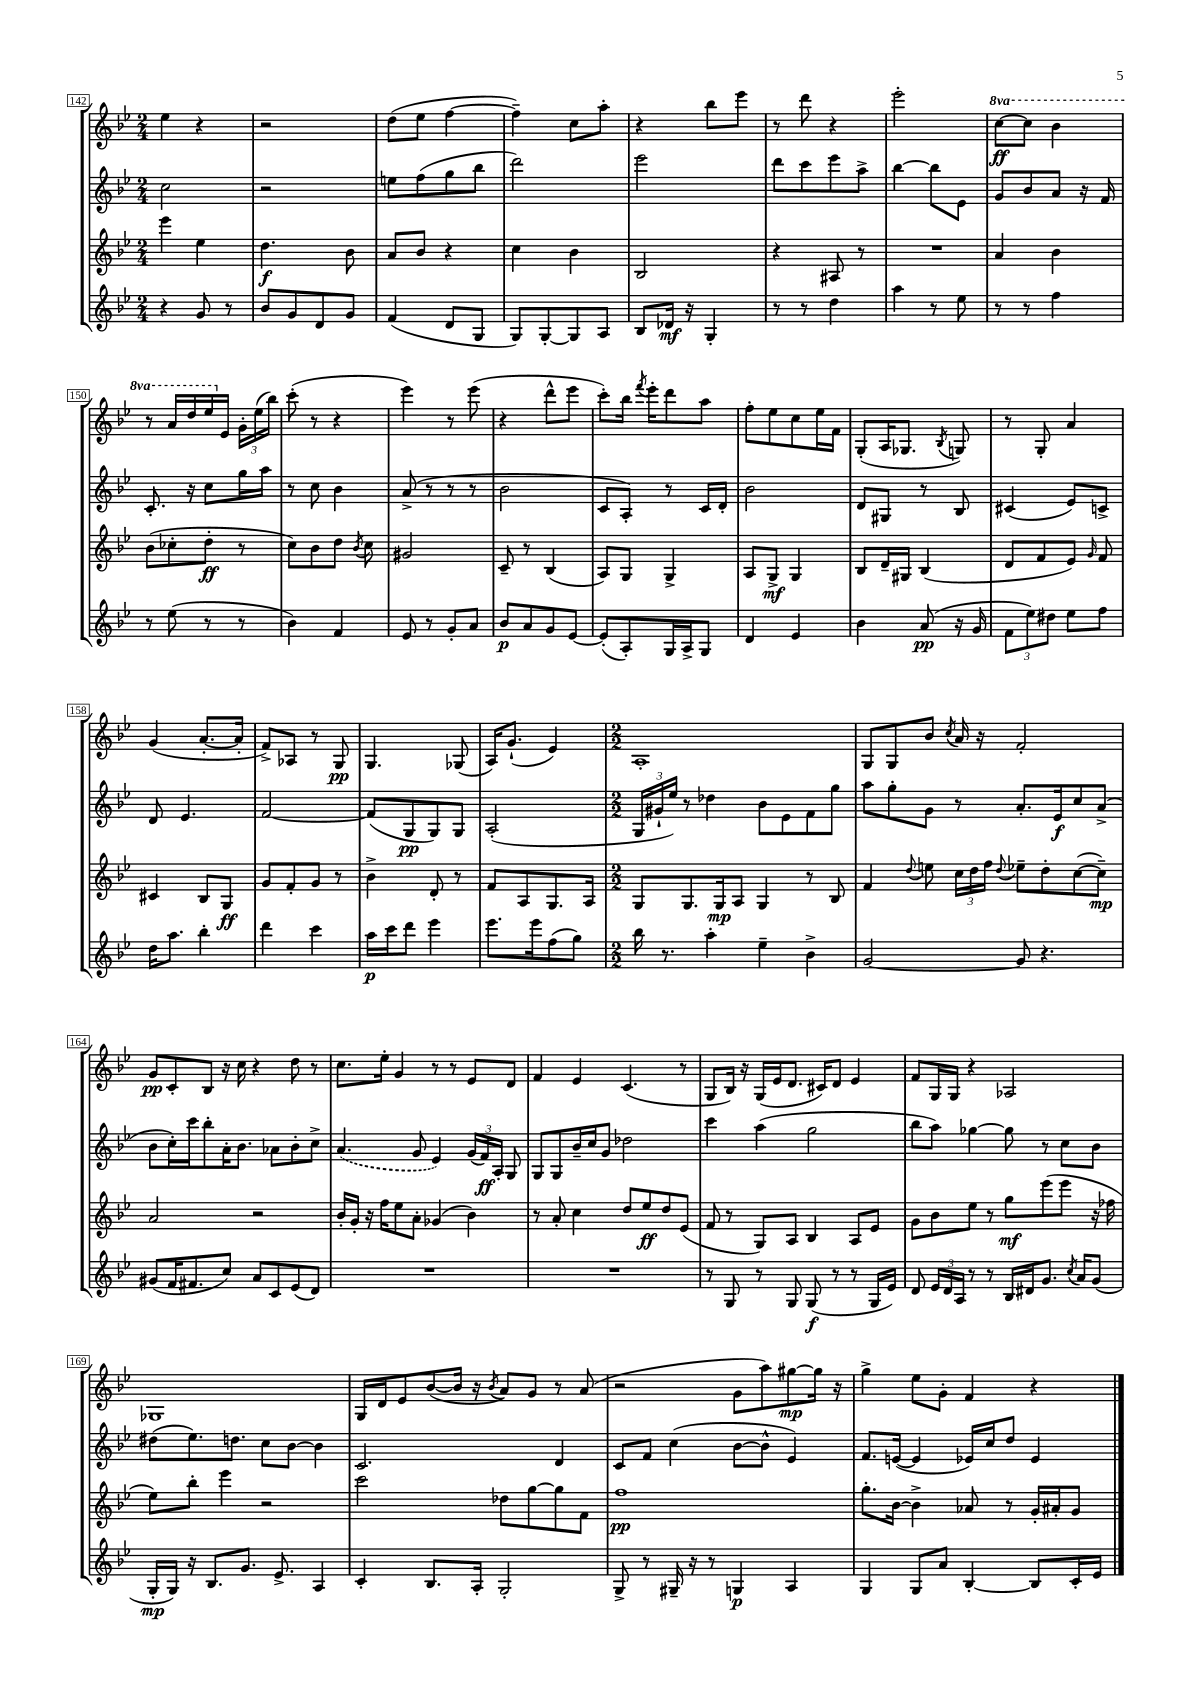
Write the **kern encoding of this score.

**kern	**kern	**kern	**kern
*staff4	*staff3	*staff2	*staff1
*clefG2	*clefG2	*clefG2	*clefG2
*k[b-e-]	*k[b-e-]	*k[b-e-]	*k[b-e-]
*M2/4	*M2/4	*M2/4	*M2/4
4r	4eee-	2cc	4ee-
8g	4ee-	.	4r
8r	.	.	.
=	=	=	=
8b-	4.dd	2r	2r
8g	.	.	.
8d	.	.	.
8g	8b-	.	.
=	=	=	=
(4f	8a	8ee	(8dd
.	8b-	(8ff	8ee-
8d	4r	8gg	[4ff
8G	.	8bb-	.
=	=	=	=
8G)	4cc	2ddd)	4ff~])
[8G'	.	.	.
8G]	4b-	.	8cc
8A	.	.	8aa'
=	=	=	=
8B-	2B-	2eee-	4r
16d-	.	.	.
16r	.	.	.
4G'	.	.	8bb-
.	.	.	8eee-
=	=	=	=
8r	4r	8ddd	8r
8r	.	8ccc	8ddd
4dd	8A#	8eee-	4r
.	8r	8aa^	.
=	=	=	=
4aa	2r	[4bb-	2eee-'
8r	.	8bb-]	.
8ee-	.	8e-	.
=	=	=	=
8r	4a	8g	[8ccc
8r	.	8b-	8ccc]
4ff	4b-	8a	4bb-
.	.	16r	.
.	.	16f	.
=	=	=	=
8r	(8b-	8.c'	8r
(8ee-	8cc-'	.	16aa
.	.	16r	16ddd
8r	8dd'	8cc	16eee-
.	.	.	16e-
8r	8r	16gg	24g'
.	.	.	(24ee-
.	.	16aa	.
.	.	.	24bb-)
=	=	=	=
4b-)	8cc)	8r	(8ccc'
.	8b-	8cc	8r
4f	8dd	4b-	4r
.	8qb-	.	.
.	8cc	.	.
=	=	=	=
8e-	2g#	(8a^	4eee-)
8r	.	8r	.
8g'	.	8r	8r
8a	.	8r	(8eee-
=	=	=	=
8b-	8c~	2b-	4r
8a	8r	.	.
8g	(4B-	.	8ddd^^
[8e-	.	.	8eee-
=	=	=	=
(8e-']	8A)	8c	8ccc')
8A')	8G	8A')	16bb-
.	.	.	8qfff
.	.	.	16eee-'
16G	4G^	8r	8ddd
16A^	.	.	.
8G	.	16c	8aa
.	.	16d'	.
=	=	=	=
4d	8A	2b-	8ff'
.	8G^	.	8ee-
4e-	4G	.	8cc
.	.	.	16ee-
.	.	.	16f
=	=	=	=
4b-	8B-	8d	(8G'
.	16d~	8G#	16A
.	16G#	.	8.G-
(8a	(4B-	8r	.
.	.	.	8qB-
16r	.	8B-	8G)
16g	.	.	.
=	=	=	=
12f	8d	(4c#	8r
12ee-)	.	.	.
.	8f	.	8G'
12dd#	.	.	.
8ee-	8e-)	8e-)	4a
.	16qqg	.	.
8ff	8f	8c^	.
=	=	=	=
16dd	4c#	8d	(4g
8.aa	.	.	.
.	.	4.e-	.
4bb-'	8B-	.	[8.a'
.	8G	.	.
.	.	.	16a']
=	=	=	=
4ddd	8g	[2f	8f^)
.	8f'	.	8A-
4ccc	8g	.	8r
.	8r	.	8G
=	=	=	=
16aa	4b-^	(8f]	4.G
16ccc	.	.	.
8ddd	.	8G	.
4eee-	8d'	8G)	.
.	8r	8G	(8G-
=	=	=	=
8.eee-	8f	(2A'	16A)
.	.	.	(8.g`
.	8A	.	.
16eee-	.	.	.
(8ff	8.G	.	4e-)
8gg)	.	.	.
.	16A	.	.
=	=	=	=
*M2/2	*M2/2	*M2/2	*M2/2
16bb-	8G	24G	1A'
.	.	24g#`	.
8.r	.	.	.
.	.	24ee-)	.
.	8.G	8r	.
4aa'	.	4dd-	.
.	16G	.	.
.	8A	.	.
4ee-~	4G	8b-	.
.	.	8e-	.
4b-^	8r	8f	.
.	8B-	8gg	.
=	=	=	=
[2g	4f	8aa	8G
.	.	8gg'	8G
.	8qqdd	.	.
.	8ee	8g	8b-
.	.	.	8qcc
.	24cc	8r	16a
.	24dd	.	.
.	.	.	16r
.	24ff	.	.
.	8qqdd	.	.
8g]	8ee-~	8.a'	2f'
4.r	8dd'	.	.
.	.	16e-	.
.	([8cc	8cc	.
.	8cc~])	(8a^	.
=	=	=	=
(8g#	2a	8b-	8g
16f	.	16cc')	8c'
8.f#	.	16ccc	.
.	.	8bb-'	8B-
8cc)	.	16a'	16r
.	.	8.b-	16cc
8a	2r	.	4r
8c	.	8a-	.
(8e-	.	8b-'	8dd
8d)	.	8cc^	8r
=	=	=	=
1r	16b-'	(4.a	8.cc
.	16g'	.	.
.	16r	.	.
.	16ff	.	16ee-'
.	8ee-	.	4g
.	8a'	8g	.
.	(4g-	4e-)	8r
.	.	.	8r
.	4b-)	(24g	8e-
.	.	24f)	.
.	.	24A'	.
.	.	8G	8d
=	=	=	=
1r	8r	8G	4f
.	8a'	8G	.
.	4cc	16b-~	4e-
.	.	16cc	.
.	.	8g	.
.	8dd	2dd-	(4.c
.	8ee-	.	.
.	8dd	.	.
.	(8e-	.	8r
=	=	=	=
8r	8f	4ccc	8G
8G	8r	.	16B-)
.	.	.	16r
8r	8G)	(4aa	(16G
.	.	.	16e-
8G	8A	.	8.d
(8G	4B-	2gg	.
.	.	.	16c#)
8r	.	.	8d
8r	8A	.	4e-
16G	8e-	.	.
16e-)	.	.	.
=	=	=	=
8d	8g	8bb-	8f
24e-	8b-	8aa)	16G
24d	.	.	.
.	.	.	16G
24A	.	.	.
8r	8ee-	[4gg-	4r
8r	8r	.	.
16B-	8gg	8gg-]	2A-
16d#	.	.	.
8.g	(8eee-	8r	.
.	8eee-	8cc	.
8qcc	.	.	.
16a	.	.	.
(8g	16r	8b-	.
.	16ff-	.	.
=	=	=	=
16G'	8ee-)	(8dd#	1G-
16G)	.	.	.
16r	8bb-'	8.ee-)	.
8.B-	.	.	.
.	4eee-	.	.
.	.	8.dd	.
8.g	.	.	.
.	2r	8cc	.
8.e-^	.	.	.
.	.	[8b-	.
4A	.	4b-]	.
=	=	=	=
4c'	2ccc	2.c	16G
.	.	.	16d
.	.	.	8e-
8.B-	.	.	([8b-
.	.	.	16b-]
16A'	.	.	16r
.	.	.	8qb-
2G'	8dd-	.	8a)
.	[8gg	.	8g
.	8gg]	4d	8r
.	8f	.	(8a
=	=	=	=
8G^	1ff	8c	2r
8r	.	8f	.
16G#~	.	(4cc	.
16r	.	.	.
8r	.	.	.
4G	.	[8b-	8g
.	.	8b-^^]	8aa)
4A	.	4e-)	[8gg#
.	.	.	16gg#]
.	.	.	16r
=	=	=	=
4G	8.gg'	8.f	4gg^
.	[16b-	([16e	.
8G	4b-^]	4e]	8ee-
8a	.	.	8g'
[4B-'	8a-	16e-)	4f
.	.	16cc	.
.	8r	8dd	.
8B-]	16g'	4e-	4r
.	16a#'	.	.
16c'	8g	.	.
16e-	.	.	.
==	==	==	==
*-	*-	*-	*-
